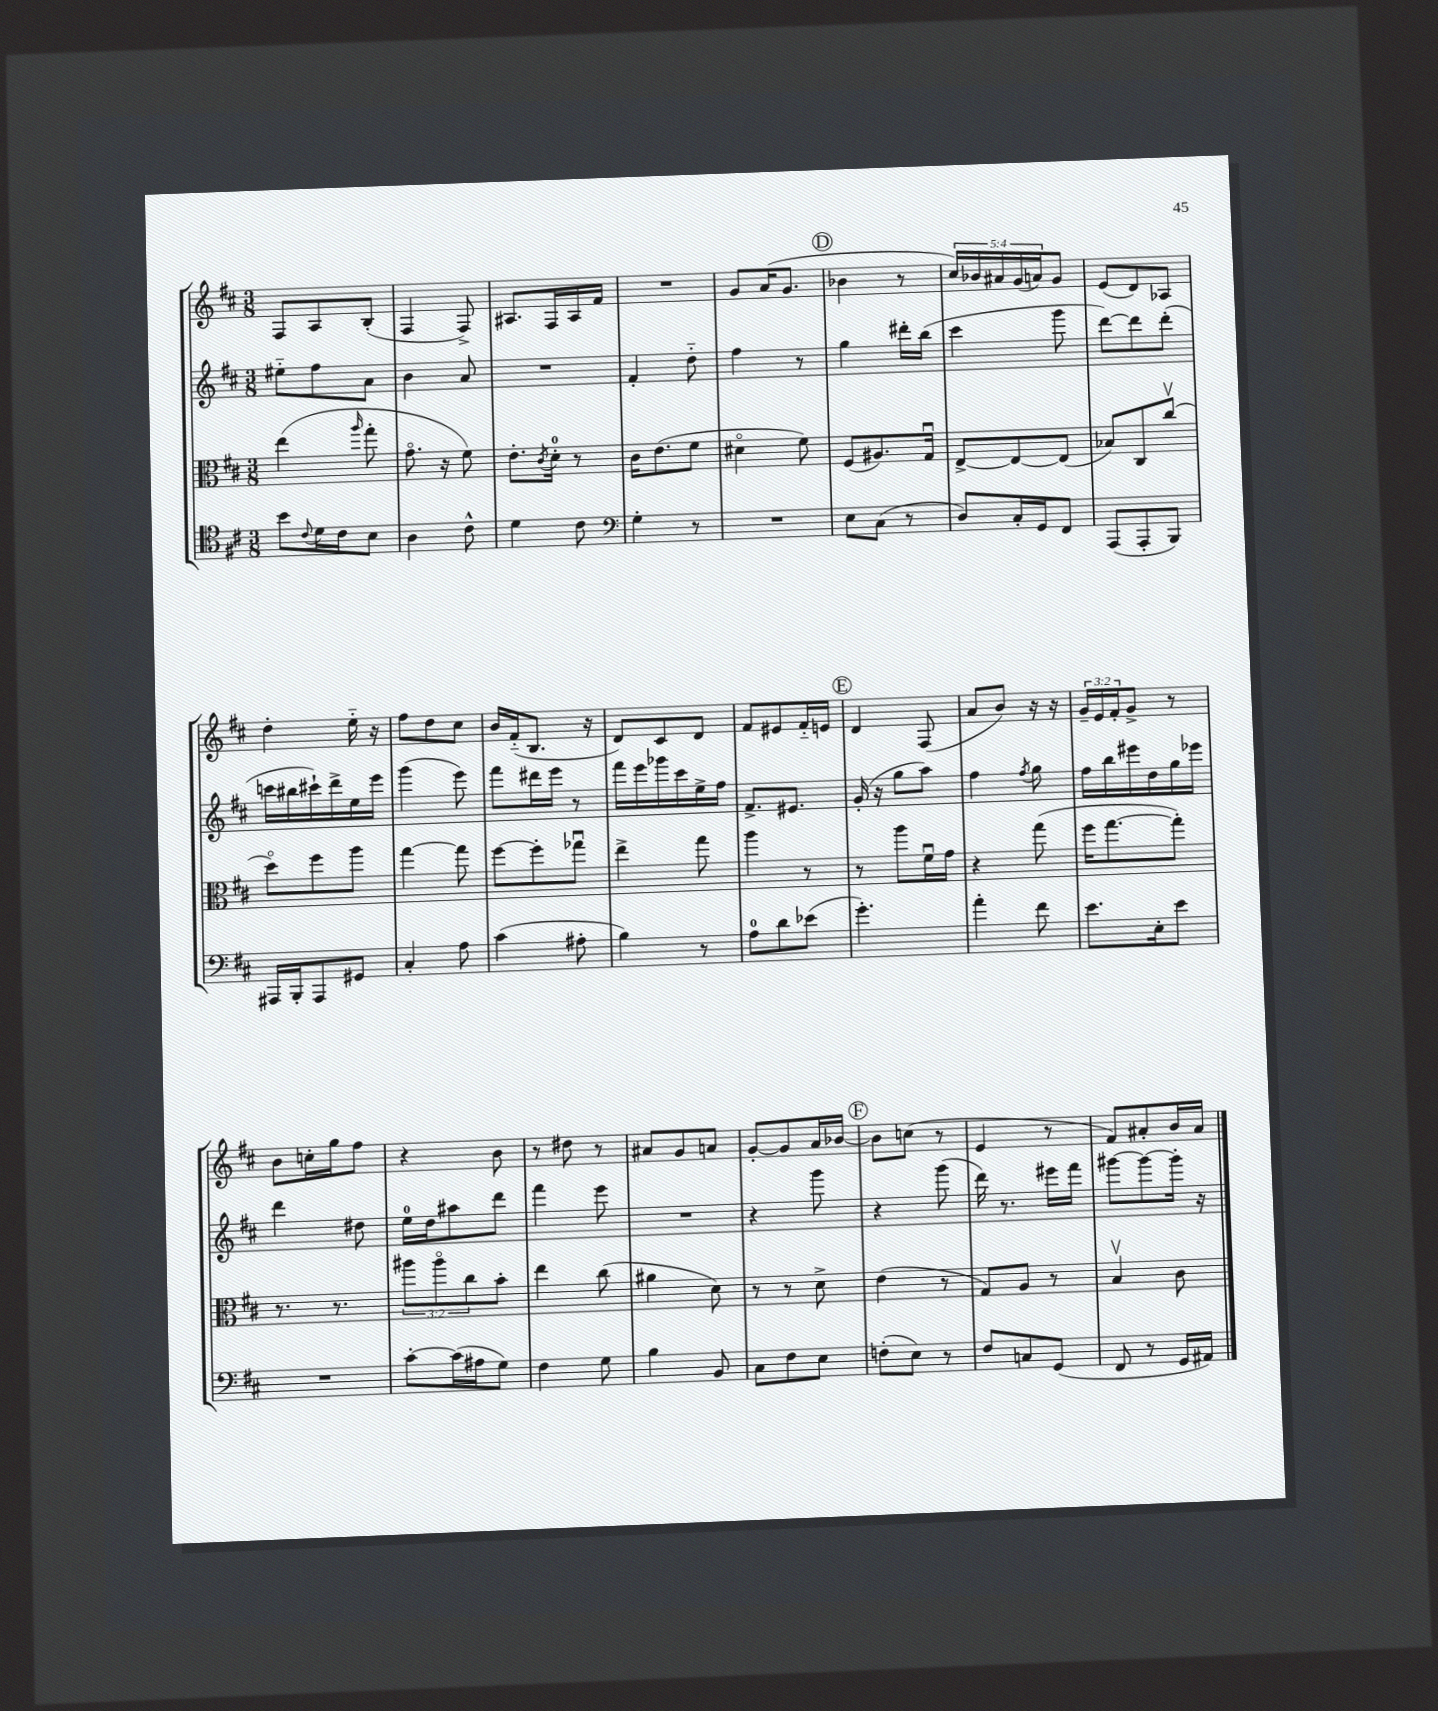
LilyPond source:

<<
\new StaffGroup <<
\new Staff = "s0" {
    \clef treble \key d \major \numericTimeSignature \time 3/8 \override Staff.TupletNumber.text = #tuplet-number::calc-fraction-text
    fis8 a8 b8-.( |
    fis4 fis8->) |
    ais8. fis16 ais16 fis'16 |
    R4. |
    g'8 a'16( g'8. |
    \mark \markup { \circle "D" } bes'4 r8 |
    \tuplet 5/4 { cis''16) bes'16 ais'16 g'16( a'16) } g'8 |
    e'8( d'8) aes8 |
    d''4-. e''16-_ r16 |
    fis''8 d''8 cis''8 |
    b'16 fis'16-_( b8. r16 |
    d'8) cis'8 d'8 |
    fis'8 eis'8 fis'16-_ e'16 |
    \mark \markup { \circle "E" } d'4 fis8( |
    a'8 b'8) r16 r16 |
    \tuplet 3/2 { g'16-- e'16 fis'16-. } g'8-> r8 |
    b'8 c''16-. g''16 fis''8 |
    r4 b'8 |
    r8 dis''8 r8 |
    ais'8 g'8 a'8 |
    g'8~-. g'8 a'16 bes'16~ |
    \mark \markup { \circle "F" } bes'8 c''8( r8 |
    e'4 r8 |
    fis'8) ais'8-. b'16 ais'16 \bar "|." |
}
\new Staff = "s1" {
    \clef treble \key d \major \numericTimeSignature \time 3/8
    eis''8-_ fis''8 a'8 |
    b'4 a'8 |
    R4. |
    fis'4-. d''8-_ |
    fis''4 r8 |
    \mark \markup { \circle "D" } g''4 dis'''16-. b''16( |
    cis'''4 g'''8 |
    d'''8~) d'''8 d'''8-.( |
    c'''16 bis''16 cis'''16-!) d'''16-> e''16 e'''16 |
    g'''4( e'''8) |
    fis'''8 dis'''16 e'''16 r8 |
    fis'''16 e'''16 ges'''16 cis'''16 e''16-> fis''16 |
    fis'8.-> eis'8. |
    \mark \markup { \circle "E" } g'16-.( r16 g''8 a''8) |
    fis''4 \acciaccatura { fis''8 } g''8 |
    fis''16 b''16 eis'''16 d''16 g''16 ees'''16 |
    d'''4 dis''8 |
    e''16-0 d''16 ais''8 d'''8 |
    fis'''4 e'''8 |
    R4. |
    r4 g'''8 |
    \mark \markup { \circle "F" } r4 g'''8( |
    d'''16) r8. eis'''16 fis'''16 |
    gis'''8~ gis'''8~ gis'''16-. r16 \bar "|." |
}
\new Staff = "s2" {
    \clef alto \key d \major \numericTimeSignature \time 3/8 \override Staff.TupletNumber.text = #tuplet-number::calc-fraction-text
    e''4( \grace { a''16 } g''8-. |
    g'8.\flageolet r16 fis'8) |
    e'8.-. \acciaccatura { cis'8 } d'16-0-. r8 |
    cis'16 e'8.( fis'8 |
    dis'4\flageolet fis'8) |
    \mark \markup { \circle "D" } fis8( ais8.) g16\downbow |
    e8~-> e8~ e8( |
    bes8) cis8 cis''8\upbow( |
    d''8\flageolet) fis''8 a''8 |
    g''4~ g''8 |
    fis''8~ fis''8-. ges''8\downbow |
    e''4-> g''8 |
    a''4 r8 |
    \mark \markup { \circle "E" } r8 a''8 fis'16\downbow g'16 |
    r4 g''8( |
    fis''16 g''8.~ g''8-.) |
    r8. r8. |
    \tuplet 3/2 { ais''8 ais''8\flageolet cis''8 } b'8-. |
    e''4 cis''8( |
    ais'4 d'8) |
    r8 r8 d'8-> |
    \mark \markup { \circle "F" } e'4( r8 |
    g8) a8 r8 |
    b4\upbow cis'8 \bar "|." |
}
\new Staff = "s3" {
    \clef tenor \key d \major \numericTimeSignature \time 3/8
    b'8 \appoggiatura { cis'8 } d'16 cis'16 b8 |
    a4 cis'8-^ |
    d'4 cis'8 |
    \clef bass g4-. r8 |
    R4. |
    \mark \markup { \circle "D" } e8 cis8( r8 |
    d8) cis16-. g,16 fis,8 |
    a,,8( a,,8-. b,,8) |
    ais,,16 b,,16-. ais,,8 gis,8 |
    cis4-. a8 |
    cis'4( ais8-. |
    b4) r8 |
    a8-0 d'8 ees'8( |
    \mark \markup { \circle "E" } g'4.-.) |
    a'4-. fis'8 |
    e'8. e16-. e'8 |
    R4. |
    cis'8~-. cis'16( ais16 g8) |
    fis4 g8 |
    b4 b,8 |
    cis8 fis8 e8 |
    \mark \markup { \circle "F" } f8-.( e8) r8 |
    fis8 c8 g,8( |
    fis,8 r8 g,16 ais,16) \bar "|." |
}
>>
>>
\layout { \context { \Score \remove "Bar_number_engraver" } }
